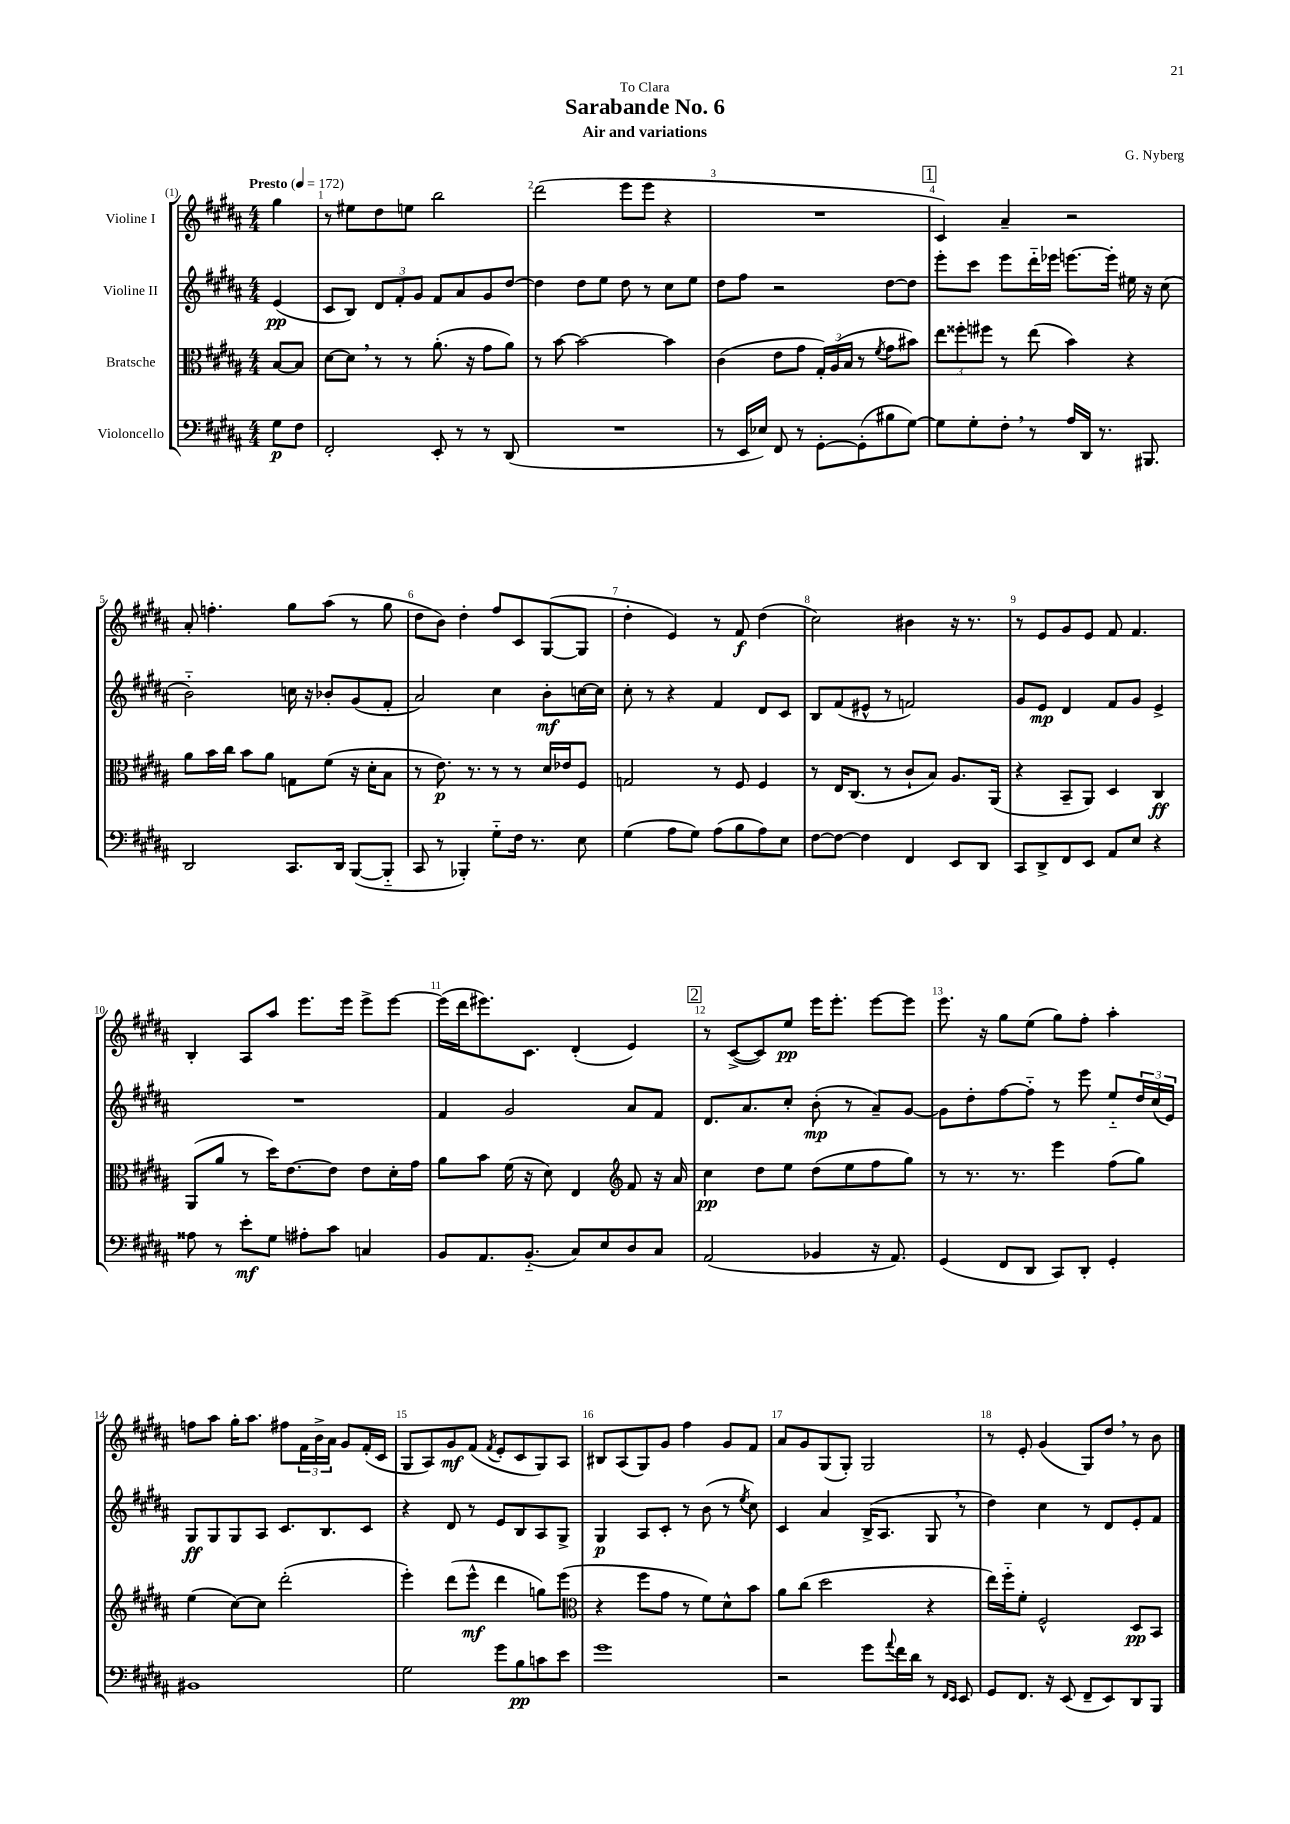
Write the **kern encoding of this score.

**kern	**kern	**kern	**kern
*staff4	*staff3	*staff2	*staff1
*clefF4	*clefC3	*clefG2	*clefG2
*k[f#c#g#d#a#]	*k[f#c#g#d#a#]	*k[f#c#g#d#a#]	*k[f#c#g#d#a#]
*M4/4	*M4/4	*M4/4	*M4/4
*MM172	*MM172	*MM172	*MM172
8G#	[8B	(4e	4gg#
8F#	8B]	.	.
=	=	=	=
2FF#'	[8d#	8c#	8r
.	8d#]	8B)	8ee#
.	8r	12d#	8dd#
.	.	12f#'	.
.	8r	.	8ee
.	.	12g#	.
8EE'	(8.a#'	8f#	2bb
8r	.	8a#	.
.	16r	.	.
8r	8g#	8g#	.
(8DD#	8a#)	[8dd#	.
=	=	=	=
1r	8r	4dd#]	(2ddd#
.	[8b	.	.
.	2b_	8dd#	.
.	.	8ee	.
.	.	8dd#	8eee
.	.	8r	8eee
.	4b]	8cc#	4r
.	.	8ee	.
=	=	=	=
8r	(4c#	8dd#	1r
16EE	.	8ff#	.
16E-)	.	.	.
8FF#	8e	2r	.
8r	8g#	.	.
[8GG#'	24G#')	.	.
.	(24A#	.	.
.	24B	.	.
(8GG#']	8r	.	.
.	8qf#	.	.
8B#	8g#	[8dd#	.
[8G#)	8b#)	8dd#]	.
=	=	=	=
8G#]	12ee	8eee'	4c#)
.	12ff##'	.	.
8G#'	.	8ccc#	.
.	12ff#	.	.
8F#'	8r	8eee	4a#~
8r	(8ee	16ddd#'~	.
.	.	16eee-	.
16A#	4b)	[8.eee	2r
16DD#	.	.	.
8.r	.	.	.
.	.	16eee']	.
.	4r	16ee#	.
8.BBB#	.	16r	.
.	.	(8cc#	.
=	=	=	=
2DD#	8a#	2b'~)	8a#'
.	16b	.	4.ff'
.	16cc#	.	.
.	8b	.	.
.	8a#	.	.
8.CC#	8G	16cc	8gg#
.	.	16r	.
.	(8f#	8b-'	(8aa#
16DD#	.	.	.
([8BBB	16r	(8g#	8r
.	16d#'	.	.
8BBB'~]	8B	8f#'	8gg#
=	=	=	=
8CC#	8r	2a#)	8dd#
8r	8.e)	.	8b)
4BBB-')	.	.	4dd#'
.	8.r	.	.
8G#'~	8r	4cc#	8ff#
16F#	8r	.	8c#
8.r	.	.	.
.	16d#	8b'	([8G#
.	16e-	.	.
8E	8F#	[16cc	8G#]
.	.	16cc]	.
=	=	=	=
(4G#	2G	8cc#'	4dd#'
.	.	8r	.
8A#	.	4r	4e)
8G#)	.	.	.
(8A#	8r	4f#	8r
8B	8F#	.	8f#
8A#)	4F#	8d#	(4dd#
8E	.	8c#	.
=	=	=	=
[8F#	8r	8B	2cc#)
8F#_	16E	(8f#	.
.	(8.C#	.	.
4F#]	.	8e#^^	.
.	8r	8r	.
4FF#	8c#`	2f)	4b#
.	8B)	.	.
8EE	8.A#	.	16r
.	.	.	8.r
8DD#	.	.	.
.	(16AA#	.	.
=	=	=	=
8CC#	4r	8g#	8r
8DD#^	.	8e	8e
8FF#	8BB~	4d#	8g#
8EE	8AA#)	.	8e
8AA#	4D#	8f#	8f#
8E	.	8g#	4.f#
4r	4C#	4e^	.
=	=	=	=
8A##	(8AA#	1r	4B'
8r	8a#	.	.
8e'	8r	.	8A#
8G#	16dd#)	.	8aa#
.	[8.e	.	.
8A#'	.	.	8.eee
8c#	8e]	.	.
.	.	.	16eee
4C	8e	.	8eee^
.	16d#'	.	[8eee
.	16g#	.	.
=	=	=	=
8BB	8a#	4f#	(16eee]
.	.	.	16ddd#
8.AA#	8b	.	8.eee#)
.	(16f#	2g#	.
(8.BB'~	16r	.	8.c#
.	8d#)	.	.
8C#)	4E	.	(4d#'
8E	.	.	.
*	*clefG2	*	*
8D#	8f#	8a#	4e)
8C#	16r	8f#	.
.	16a#	.	.
=	=	=	=
(2AA#	4cc#	8.d#	8r
.	.	.	([8c#^
.	.	8.a#	.
.	8dd#	.	8c#])
.	8ee	8cc#'	8ee
4BB-	(8dd#	(8b'	16eee
.	.	.	8.eee'
.	8ee	8r	.
16r	8ff#	8a#~)	[8eee
8.AA#)	.	.	.
.	8gg#)	[8g#	8eee]
=	=	=	=
(4GG#	8r	8g#]	8.eee
.	8.r	8dd#'	.
.	.	.	16r
8FF#	.	[8ff#	8gg#
.	8.r	.	.
8DD#	.	8ff#'~]	(8ee
8CC#)	4eee	8r	8gg#)
8DD#'	.	8eee	8ff#'
4GG#'	(8ff#	8ee'~	4aa#'
.	8gg#)	24dd#	.
.	.	(24cc#	.
.	.	24e)	.
=	=	=	=
1BB#	(4ee	8G#	8ff
.	.	8G#	8aa#
.	[8cc#)	8G#	16gg#'
.	.	.	8.aa#
.	8cc#]	8A#	.
.	(2ddd#'	8.c#	8ff#
.	.	.	24f#
.	.	.	24b^
.	.	8.B	.
.	.	.	24a#
.	.	.	8g#
.	.	8c#	(16f#'
.	.	.	16c#
=	=	=	=
2G#	4eee')	4r	8G#
.	.	.	8A#)
.	(8ddd#	8d#	8g#
.	8eee^^	8r	(8f#
.	.	.	8qf#
8g#	4ddd#	8e	8e'
8B	.	8B	8c#
8c	8gg)	8A#	8G#)
8e	(8eee	8G#^	8A#
=	=	=	=
*	*clefC3	*	*
1g#	4r	4G#	8B#
.	.	.	(8A#
.	8ff#	8A#	8G#)
.	8g#	8c#'	8g#
.	8r	8r	4ff#
.	8f#)	(8b	.
.	8d#^^	8r	8g#
.	.	8qee	.
.	8b	8cc#)	8f#
=	=	=	=
2r	8a#	4c#	8a#
.	(8cc#	.	8g#
.	2dd#	4a#	(8G#
.	.	.	8G#')
8g#	.	(16B^	2G#
.	.	8.A#	.
8qqa#	.	.	.
16f#	.	.	.
16d#	.	.	.
8r	4r	8G#	.
16qqFF#	.	.	.
16qqEE	.	.	.
8EE	.	8r	.
=	=	=	=
8GG#	16ee)	4dd#)	8r
.	16ff#'~	.	.
8.FF#	8f#'	.	8e'
.	2F#^^	4cc#	(4g#
16r	.	.	.
(8EE	.	.	.
8FF#~	.	8r	8G#)
8EE)	.	8d#	8dd#
8DD#	8D#	8e'	8r
8BBB	8BB	8f#	8b
==	==	==	==
*-	*-	*-	*-
